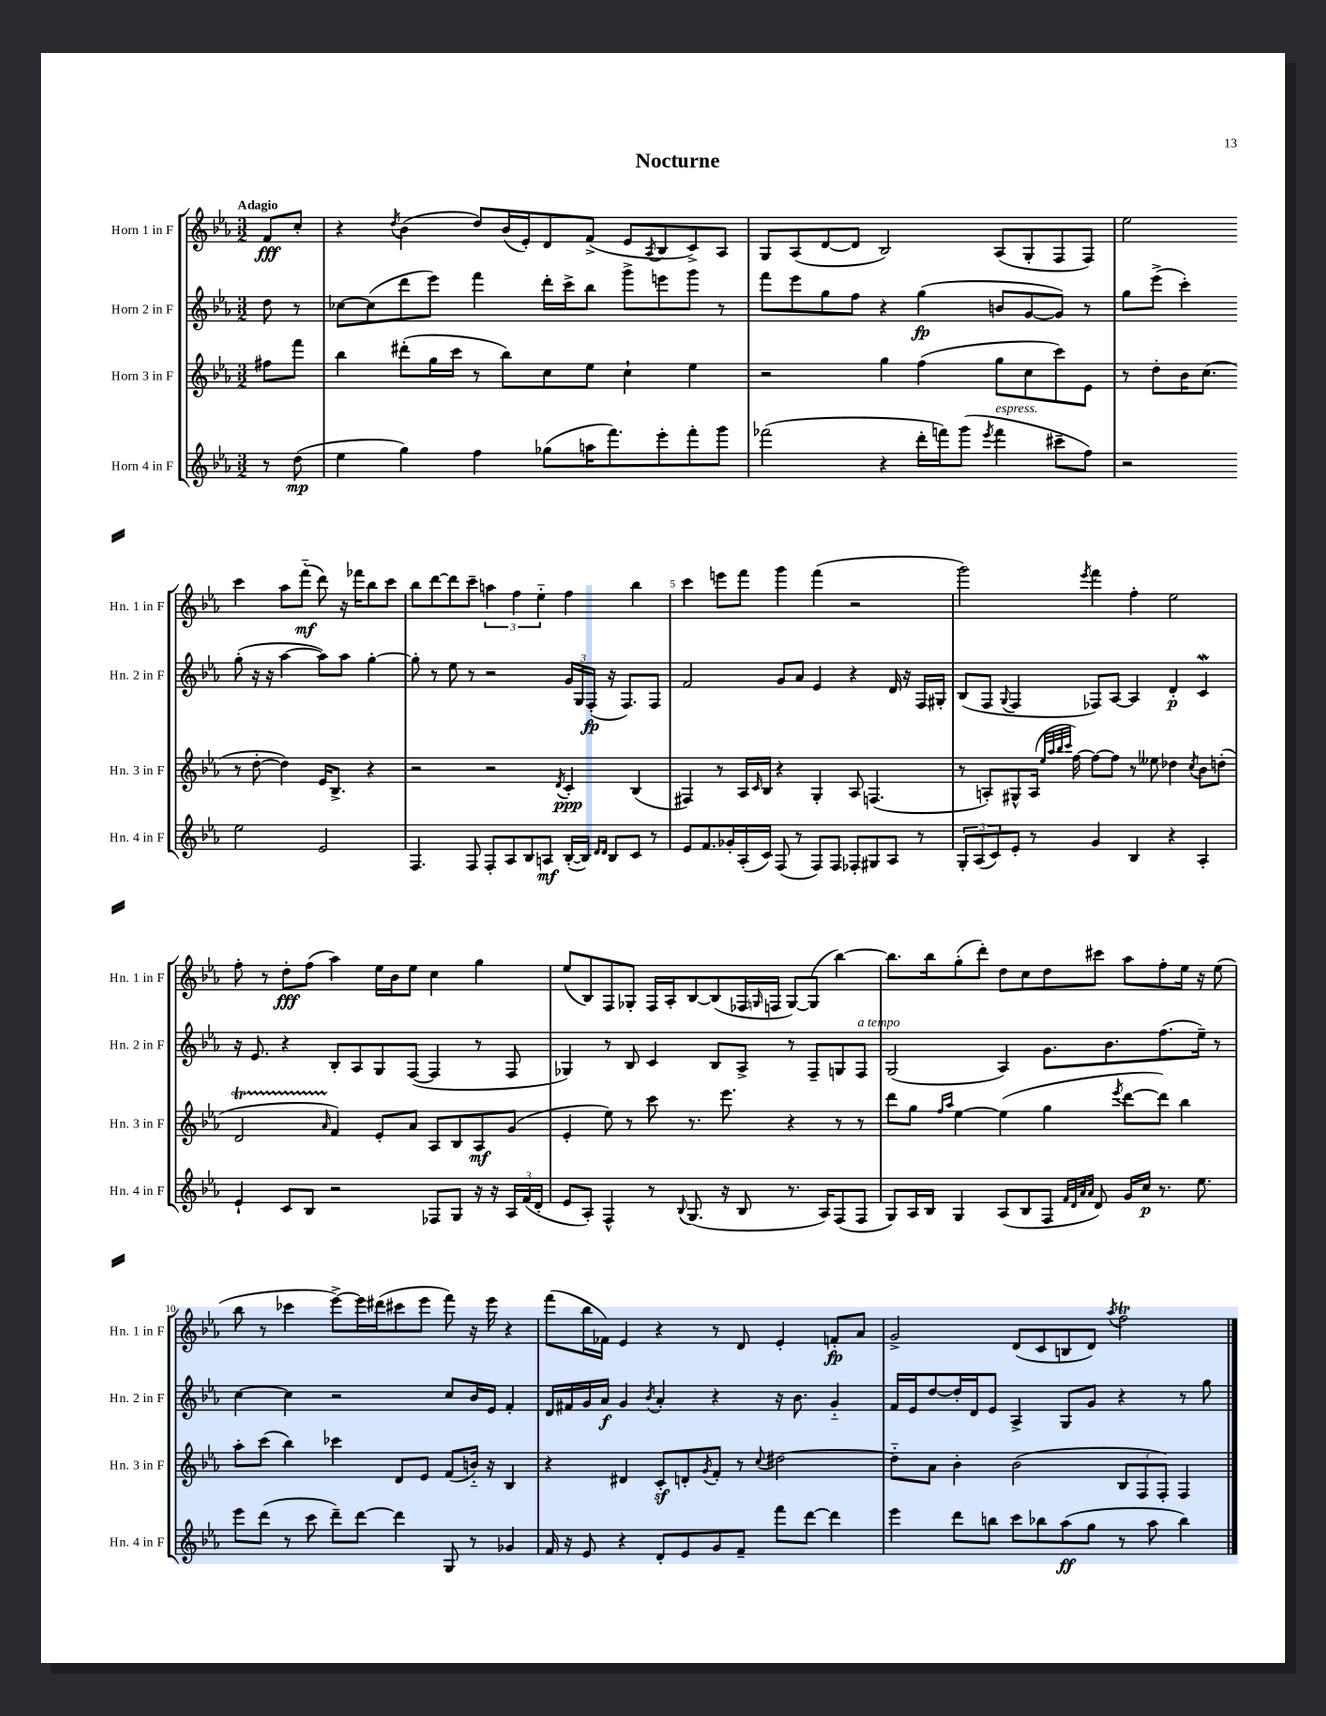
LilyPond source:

\header { title = "Nocturne" }
<<
\new StaffGroup <<
\new Staff = "s0" \with { instrumentName = "Horn 1 in F" shortInstrumentName = "Hn. 1 in F" } {
    \clef treble \key ees \major \numericTimeSignature \time 3/2 \partial 4 \tempo "Adagio"
    f'8\fff c''8-. |
    r4 \acciaccatura { d''8 } bes'4( d''8) bes'16( ees'16-.) d'8 f'8->( ees'8 \acciaccatura { aes8 } bes8 c'8->) aes8 |
    g8 aes8( d'8~ d'8 bes2) aes8( g8-. f8 f8) |
    ees''2 c'''4 aes''8 f'''8-_\mf( d'''8) r16 fes'''16 bes''8 c'''8 |
    bes''8 d'''8~ d'''8 c'''8-- \tuplet 3/2 { a''4 f''4 ees''4-_ } f''4 bes''4 |
    c'''4 e'''8 f'''8 g'''4 f'''4( r2 |
    g'''2) \acciaccatura { ees'''8 } f'''4 f''4-. ees''2 |
    f''8-. r8 d''8-.\fff f''8( aes''4) ees''16 bes'16 ees''8 c''4 g''4 |
    ees''8( bes8) f8 ges8-. f16 aes16-. bes8~ bes8( fes16 \grace { g16 } f16 g8~) g8( bes''4~) |
    bes''8. bes''16 g''8-.( d'''8-.) d''8 c''8 d''8 cis'''8 aes''8 f''8-. ees''16 r16 ees''8( |
    bes''8 r8 ces'''4 ees'''8~->) ees'''16 dis'''16( cis'''8 ees'''8 f'''8) r16 ees'''16 r4 |
    f'''8( bes''16 fes'16) ees'4 r4 r8 d'8 ees'4-. f'8-.\fp aes'8 |
    g'2-> d'8( c'8 b8 d'8) \acciaccatura { aes''8 } f''2\trill \bar "|." |
}
\new Staff = "s1" \with { instrumentName = "Horn 2 in F" shortInstrumentName = "Hn. 2 in F" } {
    \clef treble \key ees \major \numericTimeSignature \time 3/2 \partial 4
    d''8 r8 |
    ces''8~ ces''8( d'''8 ees'''8) f'''4 d'''16-. c'''16-> bes''8 g'''8-> e'''8 g'''8 r8 |
    f'''8 ees'''8 g''8 f''8 r4 g''4\fp( b'8 g'8~ g'8) r8 |
    g''8 ees'''8->( c'''4-.) g''8-.( r16 r16 aes''4~ aes''8) aes''8 g''4~-. |
    g''8-. r8 ees''8 r8 r2 \tuplet 3/2 { g'16 g16 f16-.\fp( } r16 f8.) f8 |
    f'2 g'8 aes'8 ees'4 r4 d'16 r16 f16 gis16-. |
    bes8( f8 \appoggiatura { g8 } f4 fes8) aes8~ aes4 d'4-.\p c'4\mordent |
    r16 ees'8. r4 bes8-. aes8 g8 f8~( f4 r8 f8 |
    ges4) r8 bes8 c'4 bes8 aes8-> r8 f8-- g8 f8^\markup { \italic "a tempo" } |
    g2( aes4) g'8. bes'8. f''8.( ees''16--) r8 |
    c''4~ c''4 r2 c''8 bes'16 ees'16 f'4-. |
    d'16 fis'16 g'16 aes'16\f g'4 \acciaccatura { bes'8 } aes'4-. r4 r16 bes'8. g'4-_ |
    f'16 ees'16 d''8~ d''16-. d'16 ees'8 aes4-> g8 g'8 r4 r8 g''8 \bar "|." |
}
\new Staff = "s2" \with { instrumentName = "Horn 3 in F" shortInstrumentName = "Hn. 3 in F" } {
    \clef treble \key ees \major \numericTimeSignature \time 3/2 \partial 4
    fis''8 f'''8 |
    bes''4 dis'''8-.( g''16 c'''16 r8 bes''8) c''8 ees''8 c''4-! ees''4 |
    r2 g''4 f''4( g''8 c''8 c'''8) ees'8 |
    r8 d''8-. bes'16 c''8.( r8 d''8~-. d''4) ees'16 bes8.-> r4 |
    r2 r2 \acciaccatura { d'8 } c'4-.\ppp bes4( |
    fis4) r8 aes16 \grace { c'16 } bes16 r4 g4-. aes8 f4.( |
    r8 a8-.) gis8-^ a16( \grace { ees''32 aes''32 bes''32 c'''32 } f''16~) f''8~ f''8 r8 eeses''8 des''4 \acciaccatura { c''8 } bes'8 d''8-.( |
    d'2\startTrillSpan \grace { aes'16 } f'4\stopTrillSpan) ees'8-. aes'8 aes8 bes8 aes8\mf g'8( |
    ees'4-. ees''8) r8 c'''8 r8. ees'''8. r4 r8 r8 |
    d'''8 g''8 \grace { f''16 aes''16 } ees''4~ ees''4( g''4 \acciaccatura { ees'''8 } d'''8~ d'''8) bes''4 |
    aes''8-. c'''8( bes''4) ces'''4 d'8 ees'8 f'8( b'16-_) r16 bes4 |
    r4 dis'4 c'8-.\sf d'8-. \acciaccatura { g'8 } f'8-. r8 \appoggiatura { c''8 } dis''2~ |
    dis''8-_ aes'8 bes'4-. bes'2( \tuplet 3/2 { bes8 f8 f8-.) } f4 \bar "|." |
}
\new Staff = "s3" \with { instrumentName = "Horn 4 in F" shortInstrumentName = "Hn. 4 in F" } {
    \clef treble \key ees \major \numericTimeSignature \time 3/2 \partial 4
    r8 d''8\mp( |
    ees''4 g''4) f''4 ges''8( a''16 f'''8.) ees'''8-. f'''8-. g'''8 |
    fes'''2( r4 d'''16-. f'''16) g'''8( \acciaccatura { ees'''8 } f'''4^\markup { \italic "espress." } cis'''8-- f''8) |
    r2 ees''2 ees'2 |
    f4. f8 f8-. aes8 bes8 a8\mf bes16~-.( bes16) \grace { d'16 d'16 } bes8 c'8 r8 |
    ees'8 f'8. ges'16-. aes16-.( c'16) f8( r8 f8) f8 fes8-. gis8 aes8 r8 |
    \tuplet 3/2 { g8-. aes8( c'8) } ees'8-. r8 g'4 bes4 r4 aes4-. |
    ees'4-! c'8 bes8 r2 fes8 g8 r16 r16 \tuplet 3/2 { aes16 f'16( d'16-. } |
    ees'8 aes8-.) f4-^ r8 \appoggiatura { bes8 } g8.( r16 bes8 r8. aes16) f8( f8 |
    g8) aes16 bes16 g4 aes8( bes8 f8 \grace { f'32 d'32 aes'32 aes'32 } d'8) g'16 c''16\p r8. ees''8. |
    ees'''8 d'''8( r8 c'''8 d'''8--) d'''8~ d'''4 g8 r8 ges'4 |
    f'16 r16 ees'8 r4 d'8-. ees'8 g'8 f'8-- f'''8 d'''8~ d'''4 |
    ees'''4 d'''8 b''8 c'''8 bes''8 aes''8\ff( g''8 r8 aes''8 bes''4) \bar "|." |
}
>>
>>
\layout { \context { \Score \override BarNumber.break-visibility = ##(#f #t #t) barNumberVisibility = #(every-nth-bar-number-visible 5) } }
